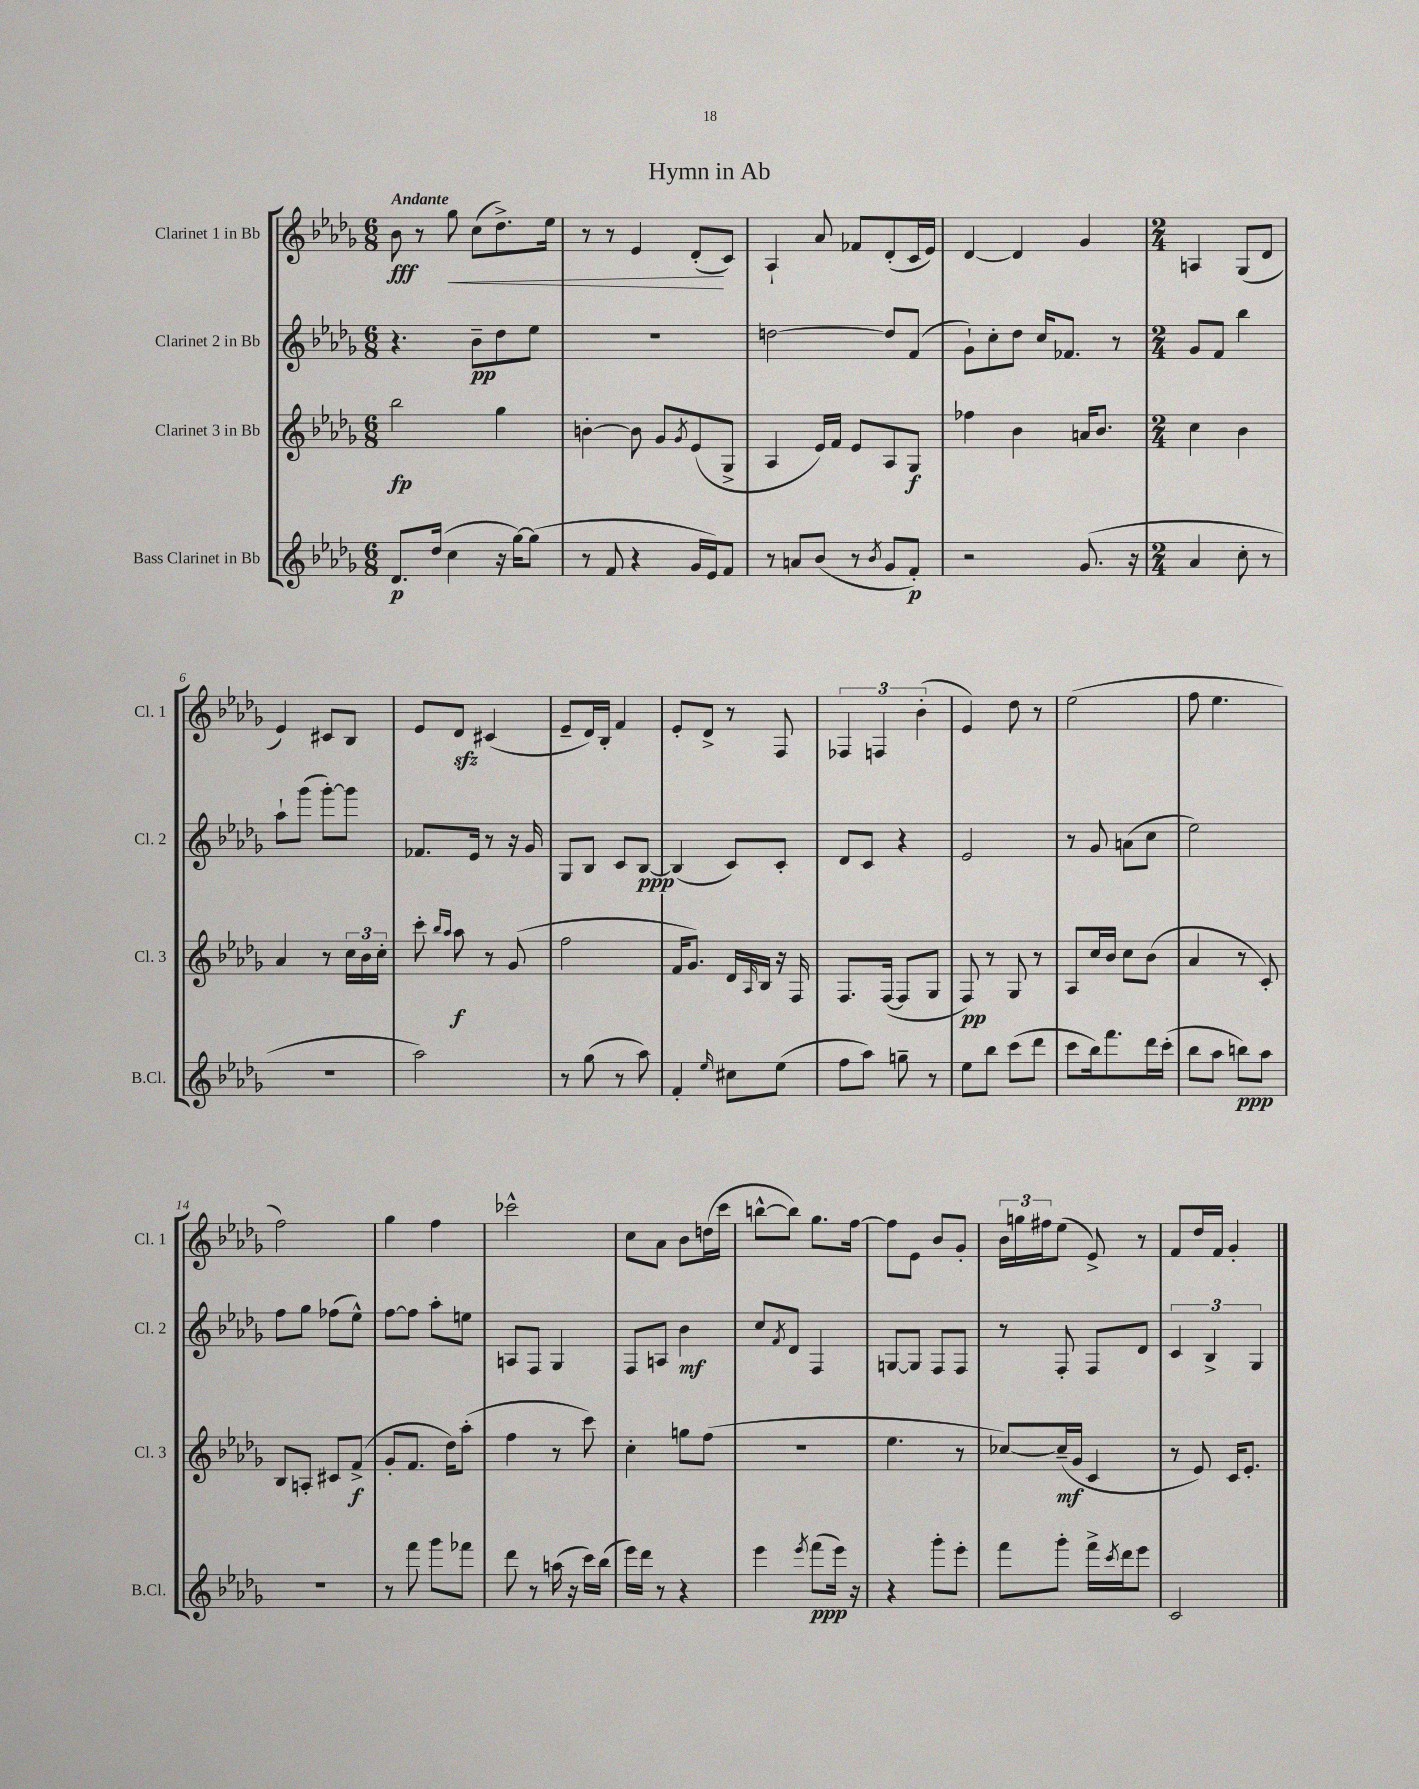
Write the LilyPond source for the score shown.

\header { title = "Hymn in Ab" }
<<
\new StaffGroup <<
\new Staff = "s0" \with { instrumentName = "Clarinet 1 in Bb" shortInstrumentName = "Cl. 1" } {
    \clef treble \key des \major \numericTimeSignature \time 6/8 \tempo "Andante"
    bes'8\fff r8 ges''8\< c''8( des''8.->) ees''16 |
    r8 r8 ees'4 des'8-.\!( c'8) |
    aes4-! aes'8 fes'8 des'8-.( c'16 ees'16) |
    des'4~ des'4 ges'4 |
    \numericTimeSignature \time 2/4 a4 ges8( des'8 |
    ees'4) cis'8 bes8 |
    ees'8 des'8\sfz cis'4( |
    ees'8-- des'16) bes16-. f'4 |
    ees'8-. des'8-> r8 f8 |
    \tuplet 3/2 { fes4 f4 bes'4-.( } |
    ees'4) des''8 r8 |
    ees''2( |
    f''8 ees''4. |
    f''2) |
    ges''4 f''4 |
    ces'''2-^ |
    c''8 aes'8 bes'8 d''16( c'''16 |
    b''8~-^ b''8) ges''8. f''16~ |
    f''8 ees'8 bes'8 ges'8-. |
    \tuplet 3/2 { bes'16 g''16 fis''16 } ees''8( ees'8->) r8 |
    f'8 des''16 f'16 ges'4-. \bar "|." |
}
\new Staff = "s1" \with { instrumentName = "Clarinet 2 in Bb" shortInstrumentName = "Cl. 2" } {
    \clef treble \key des \major \numericTimeSignature \time 6/8
    r4. bes'8--\pp des''8 ees''8 |
    R2. |
    d''2~ d''8 f'8( |
    ges'8-!) c''8-. des''8 c''16 fes'8. r8 |
    \numericTimeSignature \time 2/4 ges'8 f'8 bes''4 |
    aes''8-! ges'''8( ges'''8~-.) ges'''8 |
    fes'8. ees'16 r8 r16 ges'16 |
    ges8 bes8 c'8 bes8~\ppp |
    bes4( c'8) c'8-. |
    des'8 c'8 r4 |
    ees'2 |
    r8 ges'8 a'8( c''8 |
    ees''2) |
    f''8 ges''8 fes''8( ees''8-^) |
    f''8~ f''8 aes''8-. e''8 |
    a8 f8 ges4 |
    f8 a8 bes'4\mf |
    c''8 \acciaccatura { f'8 } des'8 f4 |
    g8~ g8 f8 f8 |
    r8 f8-. f8 des'8 |
    \tuplet 3/2 { c'4 bes4-> ges4 } \bar "|." |
}
\new Staff = "s2" \with { instrumentName = "Clarinet 3 in Bb" shortInstrumentName = "Cl. 3" } {
    \clef treble \key des \major \numericTimeSignature \time 6/8
    bes''2\fp ges''4 |
    b'4~-. b'8 ges'8 \acciaccatura { ges'8 } ees'8( ges8-> |
    aes4 ees'16) f'16 ees'8 aes8 ges8\f |
    fes''4 bes'4 a'16 bes'8. |
    \numericTimeSignature \time 2/4 c''4 bes'4 |
    aes'4 r8 \tuplet 3/2 { c''16 bes'16 c''16-. } |
    c'''8-. \grace { bes''16 aes''16 } aes''8\f r8 ges'8( |
    f''2 |
    f'16 ges'8.) des'16 \grace { aes16 } bes16 r16 f16 |
    f8. f16~( f8 ges8 |
    f8\pp) r8 ges8 r8 |
    aes8 c''16 bes'16 c''8 bes'8( |
    aes'4 r8 c'8-.) |
    bes8 a8-. cis'8 f'8->\f( |
    ges'8-. f'8. des''16) aes''8-.( |
    f''4 r8 c'''8) |
    c''4-. g''8 f''8( |
    r2 |
    ees''4. r8 |
    ces''8~) ces''16--\mf( ges'16 c'4 |
    r8 ees'8) c'16 ees'8.-. \bar "|." |
}
\new Staff = "s3" \with { instrumentName = "Bass Clarinet in Bb" shortInstrumentName = "B.Cl." } {
    \clef treble \key des \major \numericTimeSignature \time 6/8
    des'8.\p des''16( c''4 r16 ges''16~) ges''8( |
    r8 f'8 r4 ges'16 ees'16) f'8 |
    r8 a'8 bes'8( r8 \acciaccatura { bes'8 } ges'8 f'8-.\p) |
    r2 ges'8.( r16 |
    \numericTimeSignature \time 2/4 aes'4 c''8-. r8 |
    r2 |
    aes''2) |
    r8 ges''8( r8 aes''8) |
    f'4-. \grace { ees''16 } cis''8 ees''8( |
    f''8 aes''8) g''8-- r8 |
    ees''8 bes''8 c'''8( des'''8 |
    c'''8 bes''16) f'''8. des'''16 c'''16-.( |
    bes''8 aes''8 b''8\ppp) aes''8 |
    r2 |
    r8 f'''8 ges'''8 fes'''8 |
    des'''8 r8 a''16( r16 c'''16) bes''16( |
    ees'''16) des'''16 r8 r4 |
    ees'''4 \acciaccatura { ees'''8 } f'''8\ppp( ees'''16) r16 |
    r4 ges'''8-. ees'''8-. |
    f'''8 ges'''8-. f'''16-> \acciaccatura { c'''8 } des'''16 ees'''8 |
    c'2 \bar "|." |
}
>>
>>
